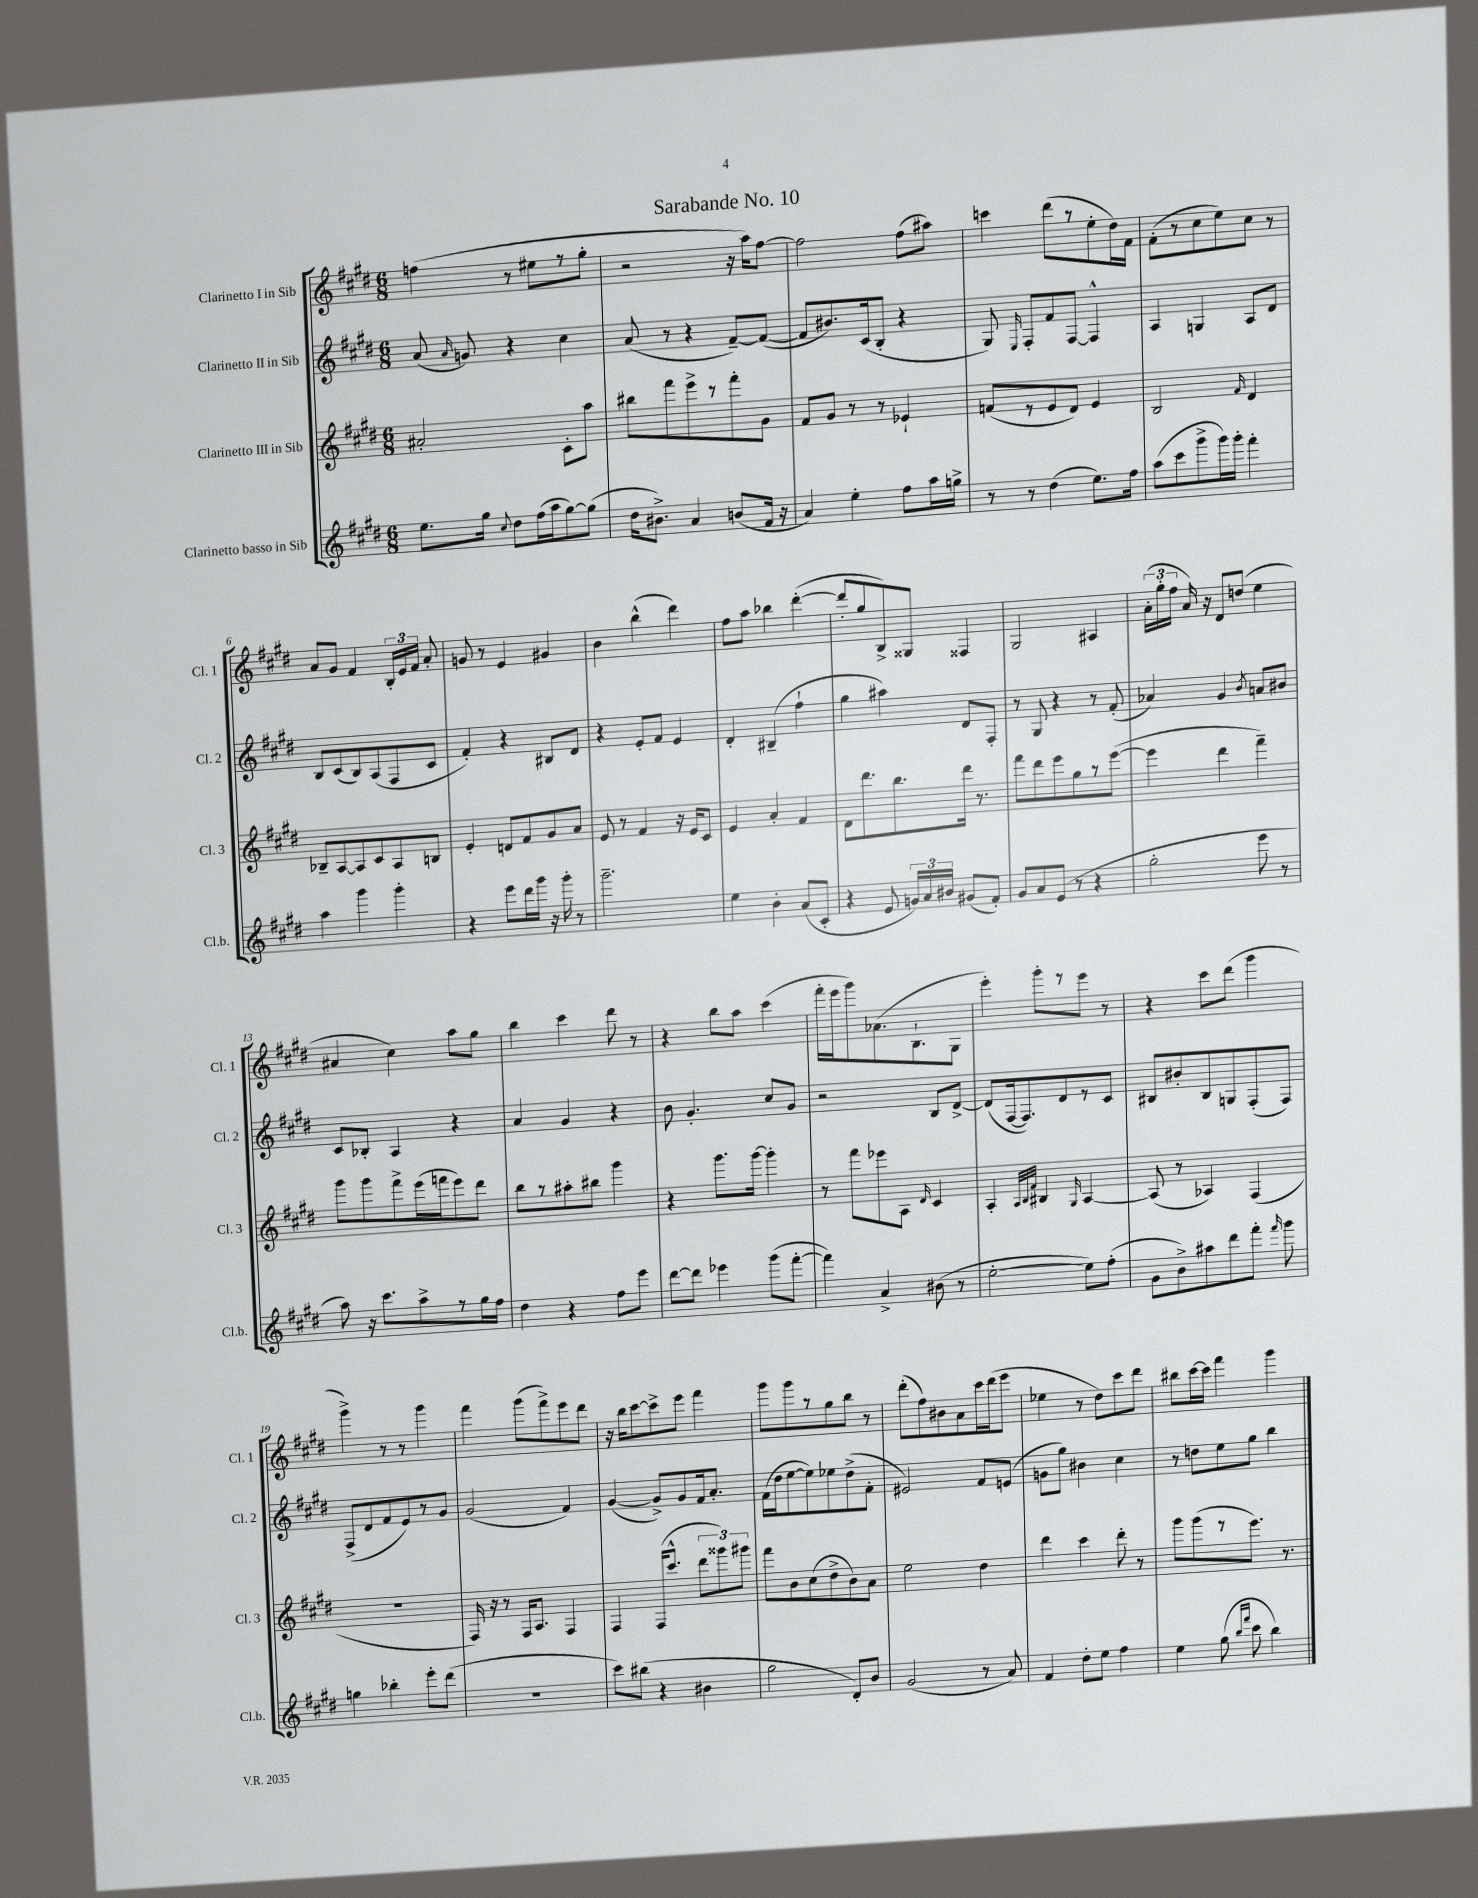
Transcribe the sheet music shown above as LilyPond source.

\header { title = "Sarabande No. 10" }
<<
\new StaffGroup <<
\new Staff = "s0" \with { instrumentName = "Clarinetto I in Sib" shortInstrumentName = "Cl. 1" } {
    \clef treble \key e \major \numericTimeSignature \time 6/8
    \autoBeamOff f''4( r8 eis''8[ r8 gis''8]-. |
    r2 r16 a''16[) fis''8]~ |
    fis''2 fis''8[( ais''8]) |
    c'''4 dis'''8[( r8 e''8-. dis''16) fis'16] |
    fis'8[-.( r8 cis''8 e''8) cis''8] r8 |
    a'8[ gis'8] fis'4 \tuplet 3/2 { b16[-. e'16 fis'16] } a'8-. |
    g'8 r8 e'4 gis'4 |
    b'4 b''4-^( dis'''4) |
    fis''8[ a''8] bes''4 dis'''4~-.( |
    dis'''8[-. gis''8 b8->) gisis8] fisis4 |
    gis2 ais4 |
    \tuplet 3/2 { a'16[-.( gis''16-. fis''16] } a'16) r16 dis'8[ d''8]( e''4 |
    ais'4 cis''4) a''8[ gis''8] |
    b''4 cis'''4 dis'''8 r8 |
    r4 b''8[ a''8] cis'''4( |
    fis'''16[-. e'''16 gis'''8) aes'8.( b8.-! gis8] |
    e'''4-.) gis'''8[-. r8 e'''8] r8 |
    r4 cis'''8[ dis'''8]( gis'''4 |
    gis'''4->) r8 r8 gis'''4 |
    fis'''4 gis'''8[( fis'''8->) e'''8 dis'''8] |
    r16 b''16[ cis'''8~ cis'''8-> e'''8] fis'''4 |
    gis'''8[ gis'''8 r8 gis''8 b''8] r8 |
    dis'''8[-.( fis''8) bis'8 a'8 cis'''16 dis'''16( e'''8] |
    ees''4 r8 dis''8[) cis'''8 dis'''8] |
    bis''8[ cis'''16~ cis'''16] fis'''4 gis'''4 \bar "|." |
}
\new Staff = "s1" \with { instrumentName = "Clarinetto II in Sib" shortInstrumentName = "Cl. 2" } {
    \clef treble \key e \major \numericTimeSignature \time 6/8
    \autoBeamOff a'8( \grace { a'16 } g'8) r4 cis''4 |
    a'8( r8 r4 fis'8[~--) fis'8]~( |
    fis'8[ bis'8.) cis'16( b8]-. r4 |
    gis8) \grace { e16 } fis8[-. fis'8 fis8]~ fis4-^ |
    a4 g4 a8[ dis'8] |
    b8[ cis'8( b8) a8( fis8 cis'8] |
    fis'4-.) r4 bis8[ dis'8] |
    r4 e'8[-. fis'8] e'4 |
    dis'4-. bis4--( fis''4-! |
    gis''4 ais''4) dis'8[ fis8]-. |
    r8 gis8 r4 r8 fis'8-.( |
    aes'4) gis'4 \acciaccatura { b'8 } a'8[ bis'8] |
    cis'8[ bes8]-. a4 r4 |
    a'4 gis'4 r4 |
    b'8 gis'4.-. cis''8[ gis'8] |
    r2 b8[ dis'8]~-> |
    dis'8[( fis16~ fis8.) dis'8 r8 cis'8] |
    bis8[ bis'8-. bis8 g8 fis8-.( fis8]) |
    fis8[->( dis'8 fis'8 e'8) r8 gis'8] |
    gis'2( fis'4) |
    gis'4~( gis'8[->) gis'8 fis'16 a'8.]-. |
    fis'16[( dis''16 e''8~ e''8) ees''8 dis''8->( fis'8]-. |
    eis'2) fis'8[ e'8]( |
    g'8[ gis''8]) bis'4 cis''4 |
    r8 d''8[ e''8 gis''8] b''4 \bar "|." |
}
\new Staff = "s2" \with { instrumentName = "Clarinetto III in Sib" shortInstrumentName = "Cl. 3" } {
    \clef treble \key e \major \numericTimeSignature \time 6/8
    \autoBeamOff ais'2-. cis'8[-. a''8] |
    bis''8[ fis'''8 e'''8-> r8 fis'''8-. gis'8] |
    fis'8[ gis'8] r8 r8 ees'4-! |
    f'8[( r8 e'8 dis'8]) e'4 |
    b2 \grace { fis'16 } dis'4 |
    bes8[-- a8~ a8 cis'8 a8 b8] |
    e'4-. d'8[ fis'8 gis'8 a'8] |
    e'8 r8 fis'4 r16 e'16[ cis'8] |
    e'4 a'4-. fis'4 |
    dis'8[ dis'''8. b''8. dis'''16] r8. |
    fis'''8[ dis'''8 e'''8 gis''8 r8 e'''8]~( |
    e'''4 dis'''4 fis'''4--) |
    gis'''8[ gis'''8 fis'''8-> e'''16( f'''16 e'''8) dis'''8] |
    b''8[ r8 ais''8-. bis''8] gis'''4 |
    r4 gis'''8.[ gis'''16]~ gis'''4-. |
    r8 fis'''8[ ees'''8 a8] \grace { dis'16 } cis'4 |
    a4-. \grace { a32[ b32 fis'32] } bis4 \grace { gis16 } a4~ |
    a8( r8 aes4) fis4( |
    R2. |
    fis16) r16 r8 fis16[ a8.] fis4 |
    fis4 fis16[( cis'''8.]-^ \tuplet 3/2 { dis'''8[ gisis'''8) gis'''8] } |
    fis'''8[ b'8 cis''8( dis''8-> b'8) a'8] |
    e''2 dis''4 |
    dis'''4 cis'''4 dis'''8-. r8 |
    gis'''8[ gis'''8( r8 e'''8.]) r8. \bar "|." |
}
\new Staff = "s3" \with { instrumentName = "Clarinetto basso in Sib" shortInstrumentName = "Cl.b." } {
    \clef treble \key e \major \numericTimeSignature \time 6/8
    \autoBeamOff e''8.[ gis''16] \appoggiatura { cis''8 } dis''8[ fis''16( a''16 gis''8~) gis''8]( |
    dis''16[ bis'8.]->) a'4 b'8[( fis'16] r16 |
    a'4) e''4-. fis''8[ a''16 g''16]-> |
    r8 r8 dis''4( e''8.[) fis''16] |
    a''8[( cis'''8 gis'''8-> gis'''16) gis'''16]-. fis'''4-. |
    a''4 gis'''4 gis'''4-. |
    r4 e'''8[ dis'''16 gis'''16] r16 gis'''16-. r8 |
    gis'''2.-- |
    e''4 b'4-. a'8[( cis'8]-. |
    r4 e'8 \tuplet 3/2 { g'16[) a'16 bis'16] } gis'8[( fis'8]-.) |
    gis'8[ a'8 e'8]( r8 r4 |
    gis''2-. e'''8 r8 |
    a''8) r16 cis'''8.[ a''8-> r8 gis''16 fis''16] |
    dis''4 r4 fis''8[ e'''8] |
    dis'''8[~ dis'''8] ees'''4 gis'''8[( fis'''8]~-. |
    fis'''4) a'4-> bis'8( r8 |
    e''2~-. e''8[) fis''8]-.( |
    gis'8[ b'8->) ais''8 dis'''8 fis'''8]-. \grace { fis'''16 } gis'''8 |
    g''4 bes''4-. e'''8[-. dis'''8]( |
    R2. |
    cis'''8[) bis''8]( r4 bis'4 |
    gis''2 dis'8[-.) b'8] |
    gis'2( r8 a'8) |
    fis'4 dis''8[-. e''8] fis''4 |
    e''4 gis''8( \grace { b''16[ fis'''16] } cis'''8 b''4) \bar "|." |
}
>>
>>
